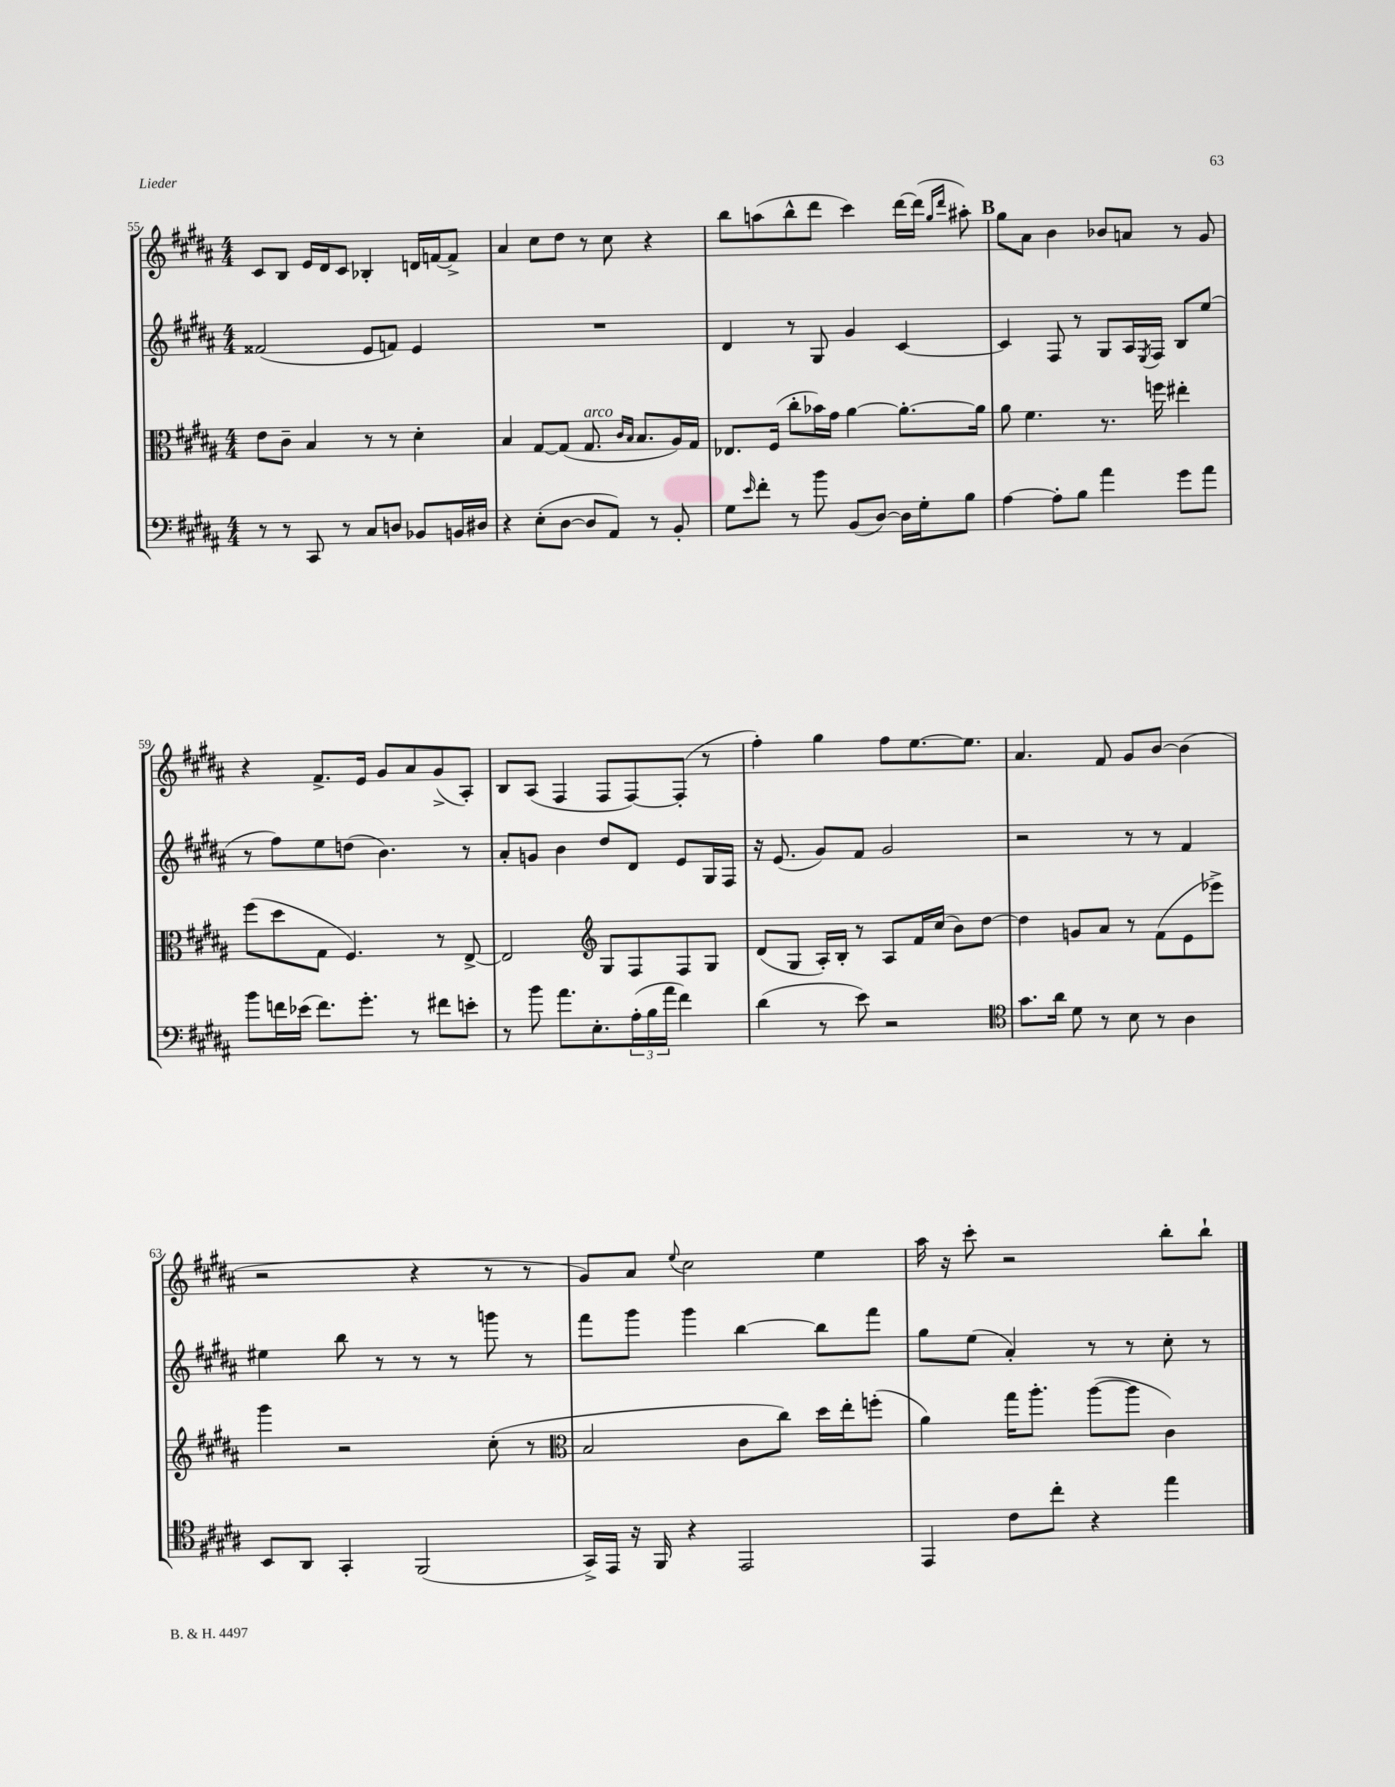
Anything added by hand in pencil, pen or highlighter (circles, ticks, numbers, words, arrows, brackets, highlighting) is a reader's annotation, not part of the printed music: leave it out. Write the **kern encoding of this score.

**kern	**kern	**kern	**kern
*part4	*part3	*part2	*part1
*staff4	*staff3	*staff2	*staff1
*clefF4	*clefC3	*clefG2	*clefG2
*k[f#c#g#d#a#]	*k[f#c#g#d#a#]	*k[f#c#g#d#a#]	*k[f#c#g#d#a#]
*M4/4	*M4/4	*M4/4	*M4/4
=55	=55	=55	=55
8r	8e\L	(2f##X/	8c#/L
8r	8c#~\J	.	8B/J
8CC#/	4B/	.	16e/LL
.	.	.	16d#/J
8r	.	.	8c#/J
8C#/L	8r	8e/L	4B-X'/
8Dn/J	8r	8fn/J)	.
8BB-X/L	4d#'\	4e/	16dn/LL
.	.	.	[16fn/J
16BBn/L	.	.	8f^/J]
16D#X/JJ	.	.	.
=56	=56	=56	=56
4r	4B/	1r	4a#/
(8E'\L	[8G#/L	.	8cc#\L
[8D#\J	(8G#/J]	.	8dd#\J
!	!LO:TX:a:i:t=arco	!	!
8D#/L]	8.G#/	.	8r
8AA#/J)	.	.	8cc#\
.	16qqc#/LL	.	.
.	16qqB/JJ	.	.
.	8.B/L	.	.
8r	.	.	4r
8BB'/	16A#/L)	.	.
.	16G#/JJ	.	.
=57	=57	=57	=57
8G#\L	8.E-X/L	4d#/	8bb\L
16qqe/	.	.	.
8f#'\J	.	.	(8aan\
.	(16F#/Jk	.	.
8r	8cc#'\L	8r	8bb^^\
8b\	16b-X\L)	8G#/	8ddd#\J
.	16g#\JJ	.	.
(8BB/L	[4a#\	4g#/	4ccc#\)
[8D#/J)	.	.	.
16D#\LL]	8.a#'\L_	[4c#/	[16ddd#\LL
16G#'\J	.	.	(16ddd#\JJ]
.	.	.	16qqgg#/LL
.	.	.	16qqddd#/JJ
8B\J	.	.	8aa#X'\)
.	16a#\Jk]	.	.
!!LO:REH:place=s1:t=B
=58	=58	=58	=58
[4A#\	8a#\	4c#/]	8gg#\L
.	4.f#\	.	8a#\J
8A#'\L]	.	8F#/	4b\
8B\J	.	8r	.
4a#\	8.r	8G#/L	8b-X/L
.	.	16A#/L	8an/J
.	.	8qE/	.
.	16ffn\	16F#/JJ	.
8g#\L	4ee#X'\	8B/L	8r
8a#\J	.	(8ee/J	8g#/
!!LO:LB:g=z
=59	=59	=59	=59
8b\L	(8ff#\L	8r	4r
16fn\L	8dd#\	8ff#\L)	.
(16e-X\JJ	.	.	.
8.f\L)	8G#\J	8ee\	8.f#^/L
.	4.F#/)	(8ddn\J	.
8.g#'\J	.	.	16e/Jk
.	.	4.b\)	8g#/L
8r	.	.	8a#/
8f#X\L	8r	.	(8g#^/
8en'\J	[8E^/	8r	8A#'/J)
=60	=60	=60	=60
8r	2E/]	8a#'/L	8B/L
8b\	.	8gn/J	(8A#/J
8.a#\L	.	4b\	4F#/
8.E'\	.	.	.
*	*clefG2	*	*
.	8G#/L	8dd#/L	8F#/L
(24A#'\L	8F#/	8d#/J	[8F#/)
24B\	.	.	.
24a#\JJ	.	.	.
4f#\)	8F#/	8e/L	(8F#'/J]
.	8G#/J	16G#/L	8r
.	.	16F#/JJ	.
=61	=61	=61	=61
(4d#\	(8d#/L	16r	4ff#'\)
.	.	(8.e/	.
.	8G#/J	.	.
8r	16A#'/LL)	8g#/L)	4gg#\
.	16B'/JJ	.	.
8e\)	8r	8f#/J	.
2r	8A#/L	2g#/	8ff#\L
.	16f#/L	.	[8.ee\
.	(16cc#/JJ	.	.
.	8b\L)	.	.
.	.	.	8.ee\J]
.	[8dd#\J	.	.
=62	=62	=62	=62
*clefC4	*	*	*
8.g#\L	4dd#\]	2r	4.a#/
16a#\Jk	.	.	.
8d#\	8gn/L	.	.
8r	8a#/J	.	8f#/
8B\	8r	8r	8g#/L
8r	(8f#\L	8r	[8b/J
4A#\	8e\	4f#/	(4b\]
.	8eee-X^\J)	.	.
!!LO:LB:g=z
=63	=63	=63	=63
8BB/L	4ggg#\	4ee#X\	2r
8AA#/J	.	.	.
4GG#'/	2r	8bb\	.
.	.	8r	.
(2FF#/	.	8r	4r
.	.	8r	.
.	(8cc#'\	8gggn\	8r
.	8r	8r	8r
=64	=64	=64	=64
*	*clefC3	*	*
16GG#^/LL)	2B/	8fff#\L	8g#/L)
16EE/JJ	.	.	.
16r	.	8ggg#\J	8a#/J
16FF#/	.	.	.
.	.	.	8qqee/
4r	.	4ggg#\	2cc#\
2EE/	8c#\L	[4bb\	.
.	8cc#\J)	.	.
.	16dd#\LL	8bb\L]	4ee\
.	16ee'\J	.	.
.	(8ffn'\J	8fff#\J	.
=65	=65	=65	=65
4EE/	4a#\)	8gg#\L	16aa#\
.	.	.	16r
.	.	(8ee\J	8ccc#'\
8c#\L	16gg#\KL	4a#'/)	2r
.	8.aa#'\J	.	.
8cc#'\J	.	.	.
4r	([8aa#\L	8r	.
.	8aa#\J]	8r	.
4ee\	4c#\)	8cc#'\	8bb'\L
.	.	8r	8bb`\J
==	==	==	==
*-	*-	*-	*-
